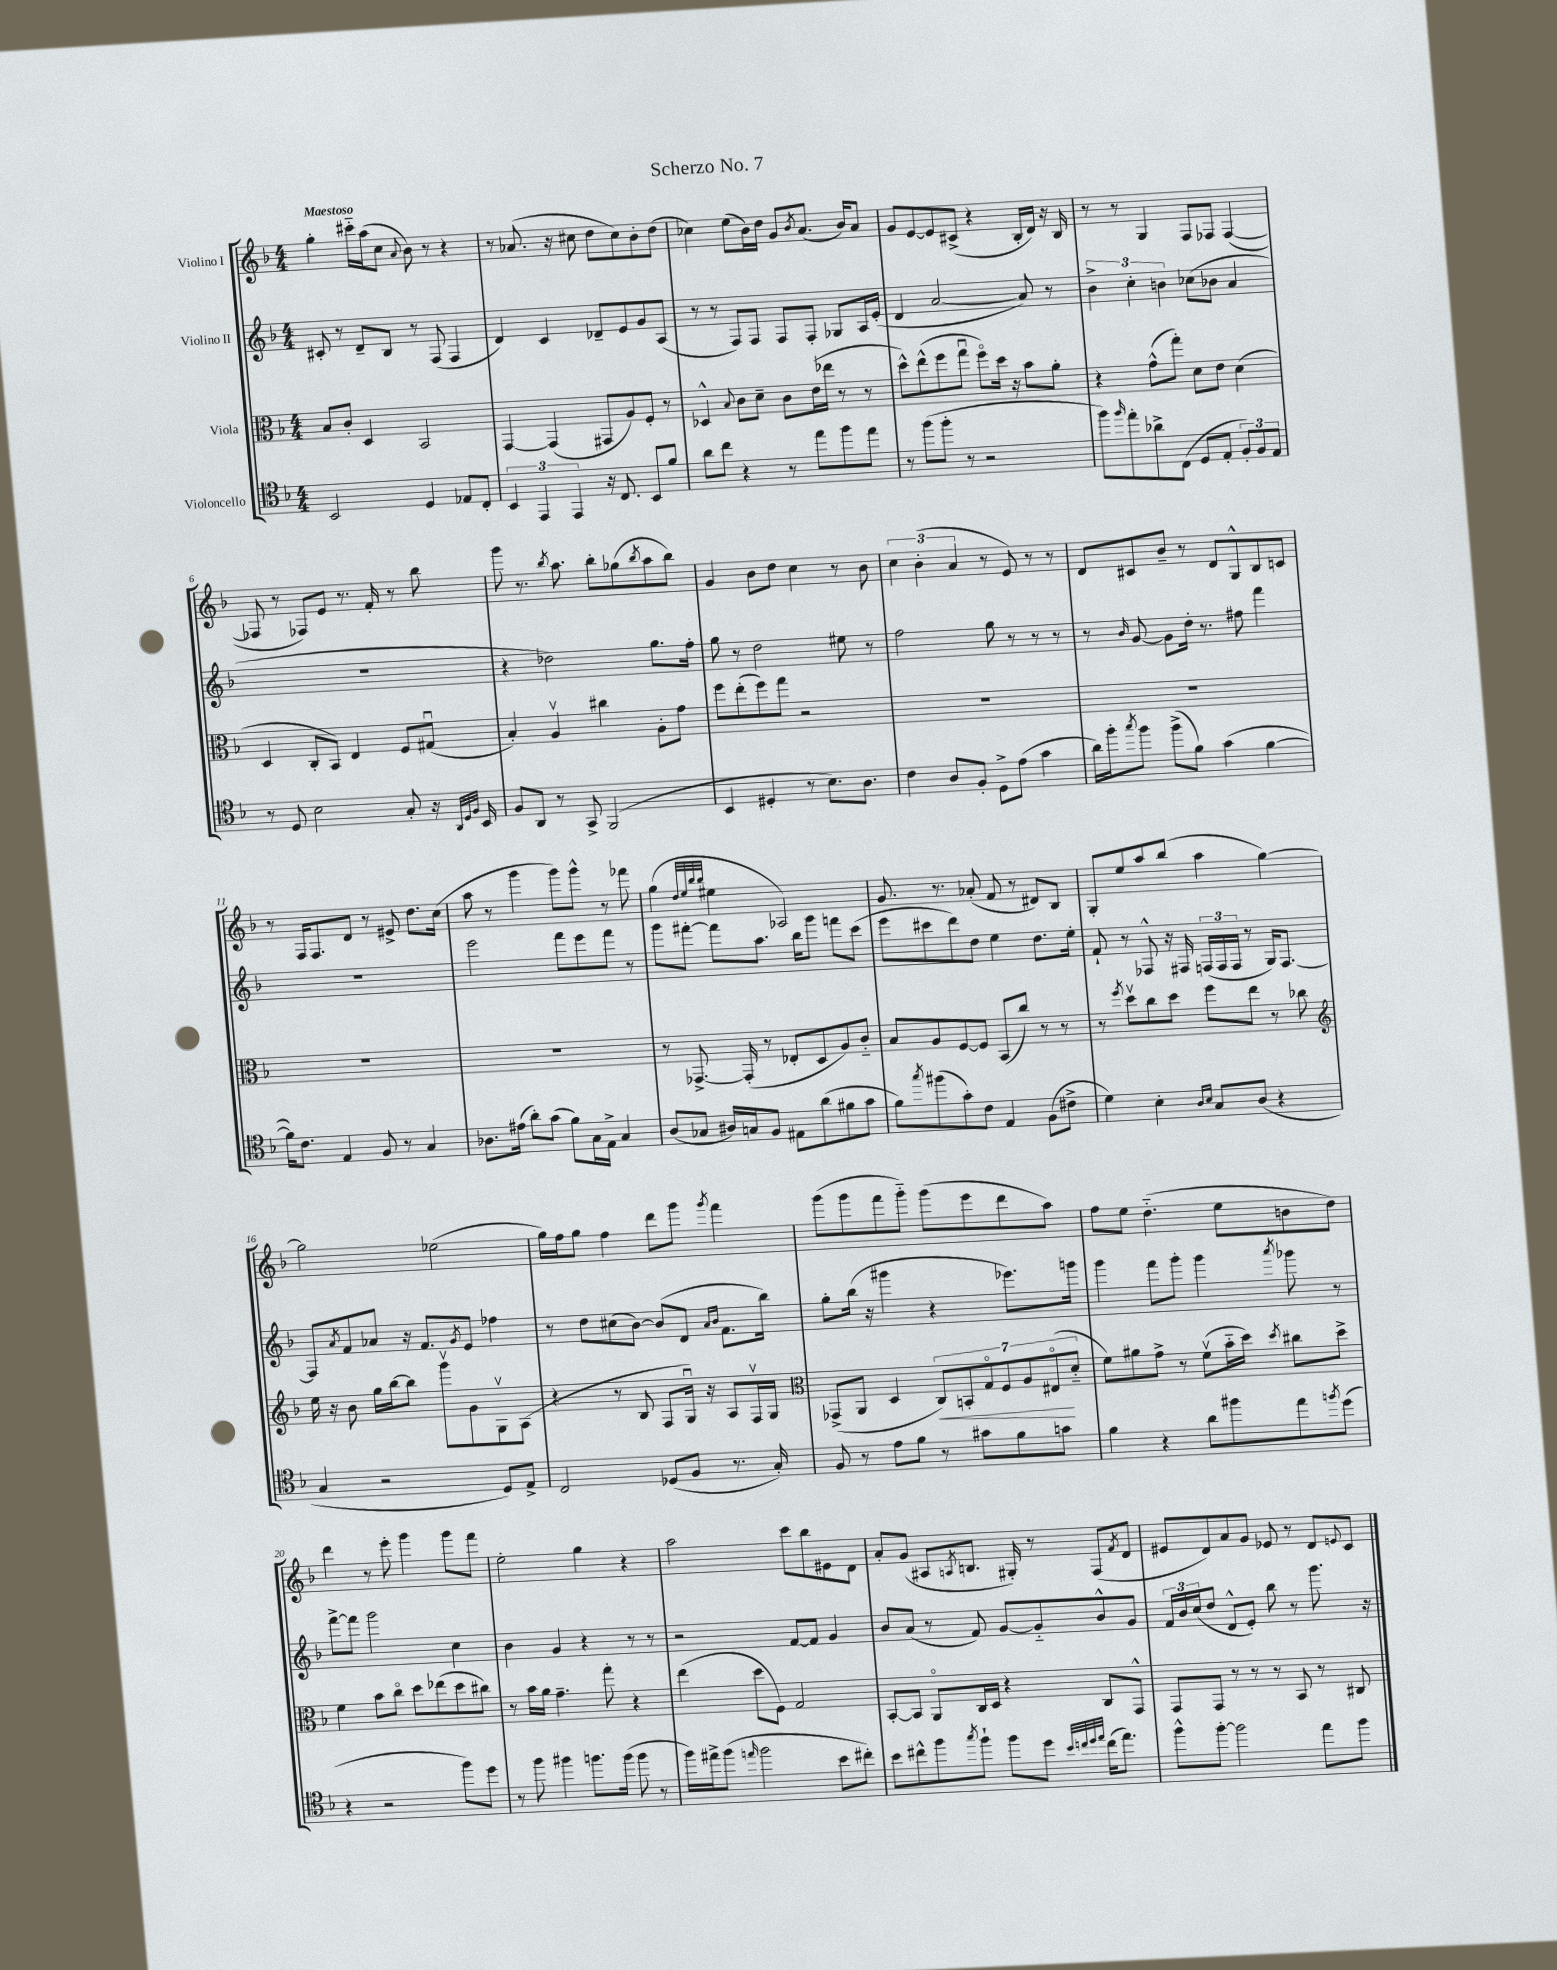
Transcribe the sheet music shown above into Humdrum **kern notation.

**kern	**kern	**kern	**kern
*staff4	*staff3	*staff2	*staff1
*clefC4	*clefC3	*clefG2	*clefG2
*k[b-]	*k[b-]	*k[b-]	*k[b-]
*M4/4	*M4/4	*M4/4	*M4/4
2BB-	8B-	8c#'	4gg'
.	8c'	8r	.
.	4D	8d~	16ccc#'~
.	.	.	(16aa
.	.	8B-	8cc
.	.	.	8qqa
4D	2BB-	8r	8b-)
.	.	(8F	8r
8E-	.	4F	4r
8C'	.	.	.
=	=	=	=
6BB-	[4GG	4d)	8r
.	.	.	(8.a-
6EE	.	.	.
.	(4GG]	4c	.
.	.	.	16r
6EE	.	.	.
.	.	.	8cc#
16r	8GG#	8d-~	8dd
8.C	.	.	.
.	8A)	8e	8cc#)
8BB-	8F'	8g	8b-'
8f	8r	(8A	(8dd
=	=	=	=
8a	4D-^^	8r	4cc-)
8cc	.	8r	.
.	8qqB-	.	.
4r	8c	8F)	(8ee
.	8d~	8F	16b-)
.	.	.	16dd
8r	8c	8F	8g
.	.	.	8qb-
8ee	(16e	8F'	(8.a
.	16ee-	.	.
8ff	8r	8G-	.
.	.	.	16b-)
8ee	8r	16A	8a
.	.	(16e'	.
=	=	=	=
8r	8dd^^)	4d	8g
(8ff	(8ee^^	.	[8e
8ff'	8ff	[2a	8e]
8r	8ggu	.	(8c#^
2r	8ffo)	.	4r
.	16dd	.	.
.	16r	.	.
.	8b-	8a])	16B-'
.	.	.	16d)
.	8a'	8r	16r
.	.	.	16B-
=	=	=	=
8ff)	4r	6b-^	8r
16qqff	.	.	.
8ee'	.	.	8r
.	.	6cc'	.
8a-^	(8g^^	.	4G
.	.	6b	.
(8C	8gg')	.	.
8D	8d	(8cc-	8F
8E'	8e	8b-	8F-
12F')	(4d	4a	([4F-
12F	.	.	.
12E	.	.	.
=	=	=	=
8r	4D	1r	8F-]
8D	.	.	8r
2B-	8C'	.	8F-)
.	8BB-)	.	8e
.	4E	.	8.r
.	.	.	16f'
8G'	8F	.	8r
16r	(8G#u	.	8bb-
32qqAA	.	.	.
32qqD	.	.	.
32qqF	.	.	.
16BB-	.	.	.
=	=	=	=
8F	4B-')	4r	8ggg
8AA	.	.	8.r
8r	4Av	2dd-)	.
.	.	.	8qbb-
.	.	.	8.aa
8GG^	.	.	.
(2FF	4cc#	.	8bb-'
.	.	.	(8gg-
.	.	.	8qbb-
.	8A'	8.gg	8aa
.	8g	.	8bb-)
.	.	16ff'	.
=	=	=	=
4BB-	8ff	8gg	4g
.	(8ee'	8r	.
4D#'	8ff)	2dd	8b-
.	8gg	.	8dd
8r	2r	.	4cc
8.B-)	.	.	.
.	.	8ee#	8r
8.A	.	.	.
.	.	8r	8b-
=	=	=	=
4c	1r	2ff	6cc
.	.	.	(6b-'
8A	.	.	.
.	.	.	6a
8F'	.	.	.
8D^	.	8gg	8r
(8e	.	8r	8e)
4g	.	8r	8r
.	.	8r	8r
=	=	=	=
16a)	1r	8r	8d
16ff'	.	.	.
8qgg	.	16qqb-	.
8ff	.	[8g	8c#
(8ff^	.	8g]	8b-~
8f)	.	16dd'	8r
.	.	8.r	.
(4g	.	.	8d
.	.	8ff#	8G^^
[4f	.	4fff	8B-
.	.	.	8c
=	=	=	=
16f])	1r	1r	8r
8.c	.	.	.
.	.	.	16F
.	.	.	8.F
4E	.	.	.
.	.	.	8d
8F	.	.	8r
8r	.	.	8e#^
4G	.	.	8.dd
.	.	.	(16cc
=	=	=	=
8.A-	1r	2eee	8aa
.	.	.	8r
(16e#	.	.	.
8a')	.	.	4ggg
(8g	.	.	.
8f)	.	8fff	8ggg)
16G	.	8eee	8ggg^^
16E^	.	.	.
4G	.	8fff	8r
.	.	8r	8fff-
=	=	=	=
(8A	8r	8ggg	(4gg
8G-	[8.GG-^	[8fff#'	.
.	.	.	32qqdd
.	.	.	32qqee
.	.	.	32qqbb-
.	.	.	32qqbb-
16A#)	.	8fff#]	4ee#
16G	(16GG-']	.	.
8F	8r	8.aa	.
8E#	8E-'	.	2A-)
.	.	16bb-	.
(8a	8D	8ggg	.
8f#	8A)	8fff	.
8g	8c'~	(8ccc	.
=	=	=	=
8f)	8B-	8eee	8.g
8qgg	.	.	.
(8ff#	8A	8ccc#	.
.	.	.	8.r
8g')	[8F	8ddd)	.
8c	8F]	8dd	(8a-'
4E	(8BB-	4ee	8f
.	8cc)	.	8r
(8F	8r	8.dd	8d#)
8c#^	8r	.	8B-
.	.	16ee'	.
=	=	=	=
4d)	8r	8f`	8G'
.	8qff	.	.
.	8ddv	8r	8ee
4B-'	8cc	8F-^^	8aa
.	8dd	16r	(8bb-
.	.	16F#	.
16qqA	.	.	.
16qqB-	.	.	.
8G	8ff	(24F	4aa
.	.	24F	.
.	.	24F	.
(8A	8ee	8r	.
4r	8r	16G)	[4gg)
.	.	[8.F	.
.	8cc-	.	.
=	=	=	=
*	*clefG2	*	*
4G	16ee	8F]	2gg]
.	16r	.	.
.	.	8qa	.
.	8b-	8f	.
2r	16gg	8a-	.
.	[16bb-	.	.
.	8bb-]	16r	.
.	.	8.f	.
.	8gggv	.	(2ee-
.	.	8qg	.
.	8g	8e	.
8D)	8Gv	4ff-	.
8E^	(8A	.	.
=	=	=	=
2C	4r	8r	16gg)
.	.	.	16ff
.	.	8dd	8gg
.	8r	(8cc#	4ff
.	8B-	[8b-)	.
(8D-	8F	(8b-]	8ddd
8F	16Gu)	8d	8ggg
.	16r	.	.
.	.	16qqa	.
.	.	16qqb-	8qggg
8.r	8A	8.f	4fff
.	16Fv	.	.
16G')	16G	16bb-)	.
=	=	=	=
*	*clefC3	*	*
8F	(8GG-^	8gg'	(8ggg
8r	8AA	(16bb-	8ggg
.	.	16r	.
8e	4D	4ggg#	8fff
8f	.	.	8ggg'~)
8r	14C)	4r	(8ggg
.	14BB'	.	.
8g#	.	.	8eee
.	14Go	.	.
.	14F	.	.
8f	.	8.eee-)	8ddd
.	14A	.	.
.	(14E#o	.	.
8g	.	.	8aa)
.	14d'~	.	.
.	.	16ggg	.
=	=	=	=
4f	8f)	4ggg	8ff
.	8a#	.	8ee
4r	8g^	8fff	(4.dd'~
.	8r	8ggg'	.
8a	(8fv	4ggg	.
8ff#	16b-'~	.	8ee
.	16dd)	.	.
.	8qdd	8qaaa	.
8ee	8cc#	8ggg-	8b
8qff	.	.	.
(8dd	8dd^	8r	8dd)
=	=	=	=
4r	4f	[8fff^	4ddd
.	.	8fff]	.
2r	8b-	2ggg	8r
.	8cco	.	8eee'
.	8dd	.	4ggg
.	(8ee-	.	.
8ff)	8dd	4cc	8ggg
8dd	8cc#)	.	8fff
=	=	=	=
8r	8r	4b-	2ee'
8ff	16b-	.	.
.	16a	.	.
4ff#	4.g~	4g	.
8.ff	.	4r	4gg
.	8gg'	.	.
(16ff	.	.	.
8ff	4r	8r	4r
8r	.	8r	.
=	=	=	=
16ff)	(4ee	2r	2aa
16ee#^	.	.	.
(8ff	.	.	.
16qqee	.	.	.
2ff	8dd	.	.
.	8F)	.	.
.	2G	[8f	8ccc
.	.	8f]	8bb-
8b-	.	4g	8e#
8cc#')	.	.	8d
=	=	=	=
8b-	[8BB-'	8b-	8a'
8cc#^^	8BB-]	(8a	(8g
8ff	8AAo	8r	8A#
8qgg	.	.	8qA
8ff`	16C	8f)	8.B
.	16D	.	.
8ff	4r	[8g	.
.	.	.	16G#')
8dd	.	8g'~]	8r
32qqb-	.	.	.
32qqcc	.	.	.
32qqdd	.	.	.
32qqee	.	.	.
(16cc	8C	8b-^^	(8F
8.ee)	.	.	.
.	.	.	8qf
.	8GG^^	8g	8d
=	=	=	=
8ff^^	8GG	24f	8e#
.	.	24b-	.
.	.	(24cc	.
[8ff'	8GG	8dd	8d)
2ff]	8r	8d^^	8a
.	8r	8e')	8g
.	8r	8bb-	8e-
.	8BB-	8r	8r
8ee	8r	8.ggg	8d
.	.	.	8qqe
8ff	8C#	.	8c
.	.	16r	.
==	==	==	==
*-	*-	*-	*-
